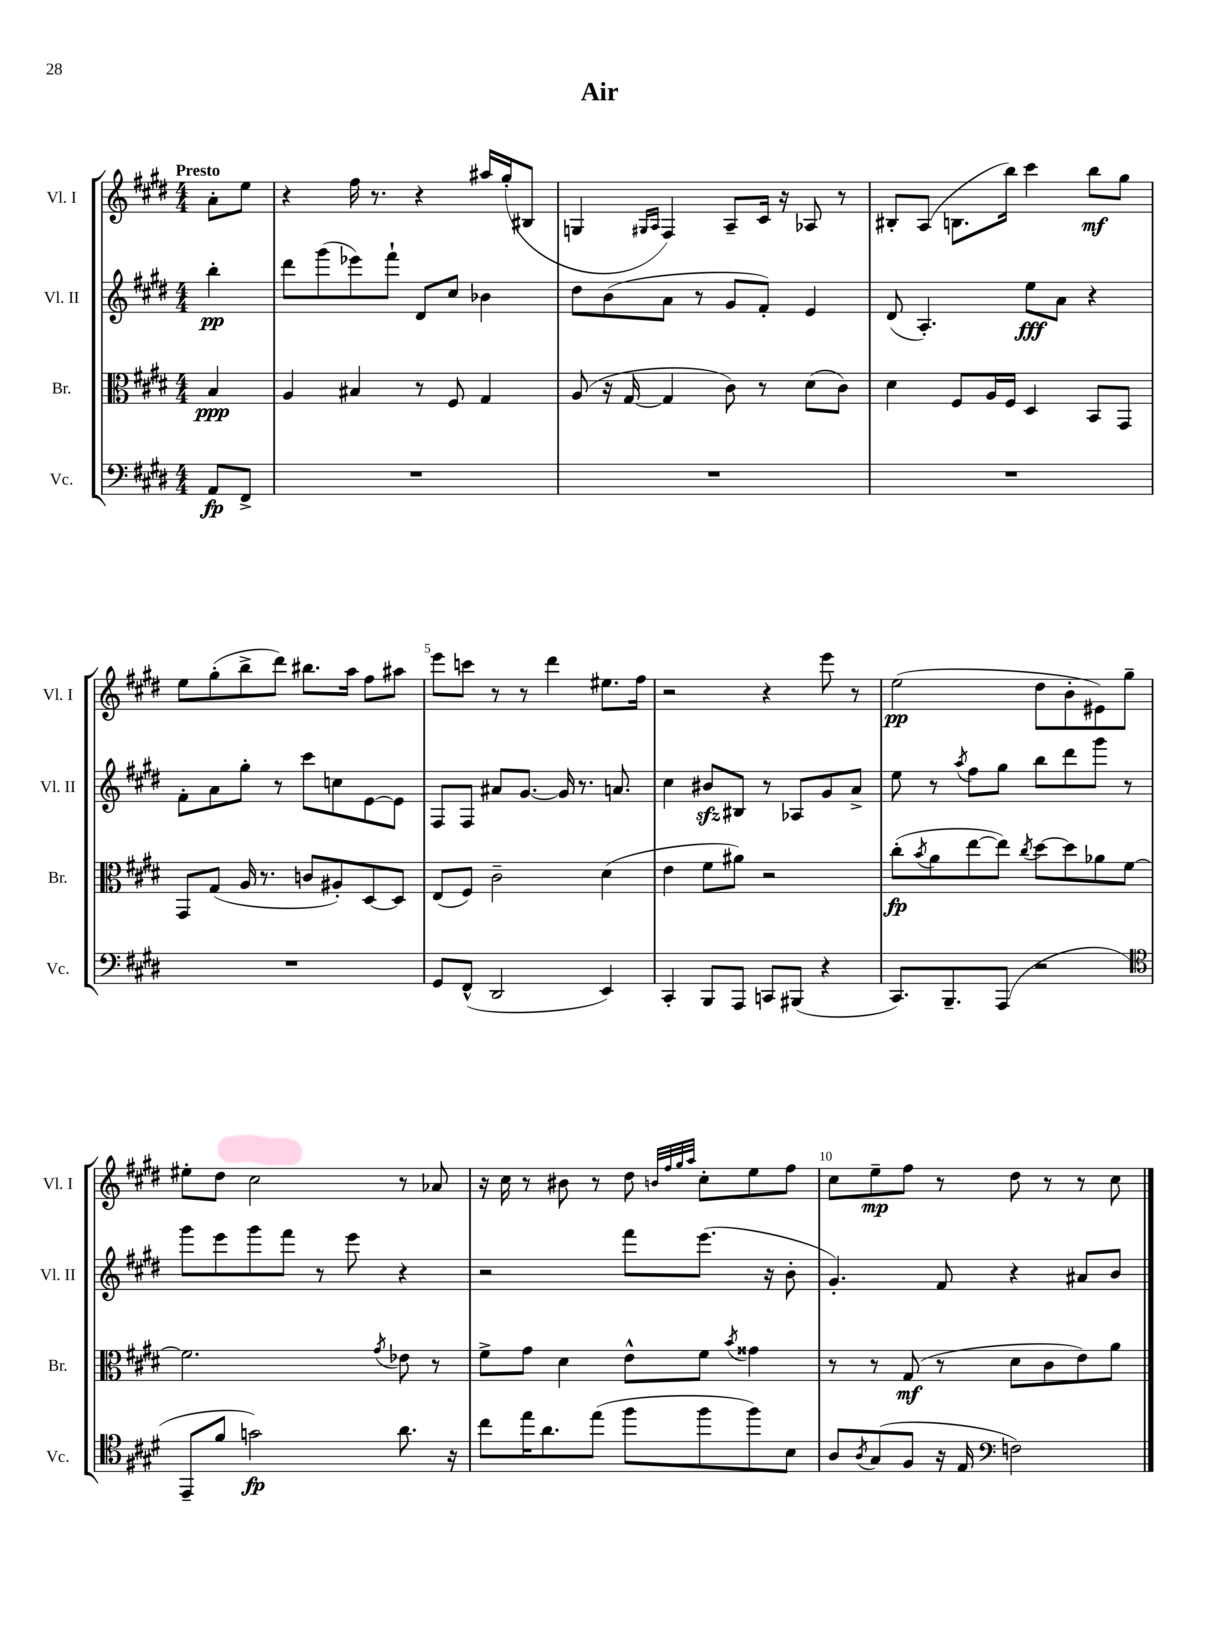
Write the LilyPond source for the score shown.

\header { title = "Air" }
<<
\new StaffGroup <<
\new Staff = "s0" \with { instrumentName = "Vl. I" shortInstrumentName = "Vl. I" } {
    \clef treble \key e \major \numericTimeSignature \time 4/4 \partial 4 \tempo "Presto"
    a'8-. e''8 |
    r4 fis''16 r8. r4 ais''16 gis''16-.( bis8 |
    g4 \grace { gis16 a16 } fis4) a8-- cis'16 r16 aes8 r8 |
    bis8-. a8( b8. b''16) cis'''4 b''8\mf gis''8 |
    e''8 gis''8-.( b''8-> dis'''8) bis''8. a''16 fis''8 ais''8 |
    e'''8 c'''8 r8 r8 dis'''4 eis''8. fis''16 |
    r2 r4 e'''8 r8 |
    e''2\pp( dis''8 b'8-. eis'8) gis''8-- |
    eis''8-. dis''8 cis''2 r8 aes'8 |
    r16 cis''16 r8 bis'8 r8 dis''8 \grace { b'32 fis''32 gis''32 a''32 } cis''8-. e''8 fis''8 |
    cis''8 e''8--\mp fis''8 r8 dis''8 r8 r8 cis''8 \bar "|." |
}
\new Staff = "s1" \with { instrumentName = "Vl. II" shortInstrumentName = "Vl. II" } {
    \clef treble \key e \major \numericTimeSignature \time 4/4 \partial 4
    b''4-.\pp |
    dis'''8 gis'''8( ees'''8) fis'''8-! dis'8 cis''8 bes'4 |
    dis''8 b'8( a'8 r8 gis'8 fis'8-.) e'4 |
    dis'8( a4.-.) e''8\fff a'8 r4 |
    fis'8-. a'8 gis''8-. r8 cis'''8 c''8 e'8~ e'8 |
    fis8 fis8 ais'8 gis'8.~ gis'16 r8. a'8. |
    cis''4 bis'8\sfz bis8 r8 aes8 gis'8 a'8-> |
    e''8 r8 \acciaccatura { a''8 } fis''8 gis''8 b''8 dis'''8 gis'''8 r8 |
    gis'''8 e'''8 gis'''8 fis'''8 r8 e'''8 r4 |
    r2 fis'''8 e'''8.( r16 b'8-. |
    gis'4.-.) fis'8 r4 ais'8 b'8 \bar "|." |
}
\new Staff = "s2" \with { instrumentName = "Br." shortInstrumentName = "Br." } {
    \clef alto \key e \major \numericTimeSignature \time 4/4 \partial 4
    b4\ppp |
    a4 bis4 r8 fis8 gis4 |
    a8( r16 gis16~ gis4 cis'8) r8 dis'8( cis'8) |
    dis'4 fis8 a16 fis16 dis4 b,8 gis,8 |
    gis,8 gis8( a16 r8. c'8 ais8-.) dis8~ dis8 |
    e8( fis8) cis'2-- dis'4( |
    e'4 fis'8 ais'8) r2 |
    cis''8-.\fp( \acciaccatura { b'8 } a'8 e''8~ e''8) \acciaccatura { cis''8 } dis''8~ dis''8 aes'8 fis'8~ |
    fis'2. \acciaccatura { gis'8 } ees'8 r8 |
    fis'8-> gis'8 dis'4 e'8-^ fis'8 \acciaccatura { b'8 } gisis'4 |
    r8 r8 gis8\mf( r8 dis'8 cis'8 e'8) a'8 \bar "|." |
}
\new Staff = "s3" \with { instrumentName = "Vc." shortInstrumentName = "Vc." } {
    \clef bass \key e \major \numericTimeSignature \time 4/4 \partial 4
    a,8\fp fis,8-> |
    R1 |
    R1 |
    R1 |
    R1 |
    gis,8 fis,8-^( dis,2 e,4) |
    cis,4-. b,,8 a,,8 c,8 bis,,8( r4 |
    cis,8.) b,,8.-- a,,8( r2 |
    \clef tenor e,8-- fis'8 g'2\fp) a'8. r16 |
    cis''8 e''16 a'8. e''8( fis''8 fis''8 fis''8) b8 |
    a8 \acciaccatura { a8 } gis8( fis8 r16 e16 \clef bass f2) \bar "|." |
}
>>
>>
\layout { \context { \Score \override BarNumber.break-visibility = ##(#f #t #t) barNumberVisibility = #(every-nth-bar-number-visible 5) } }
